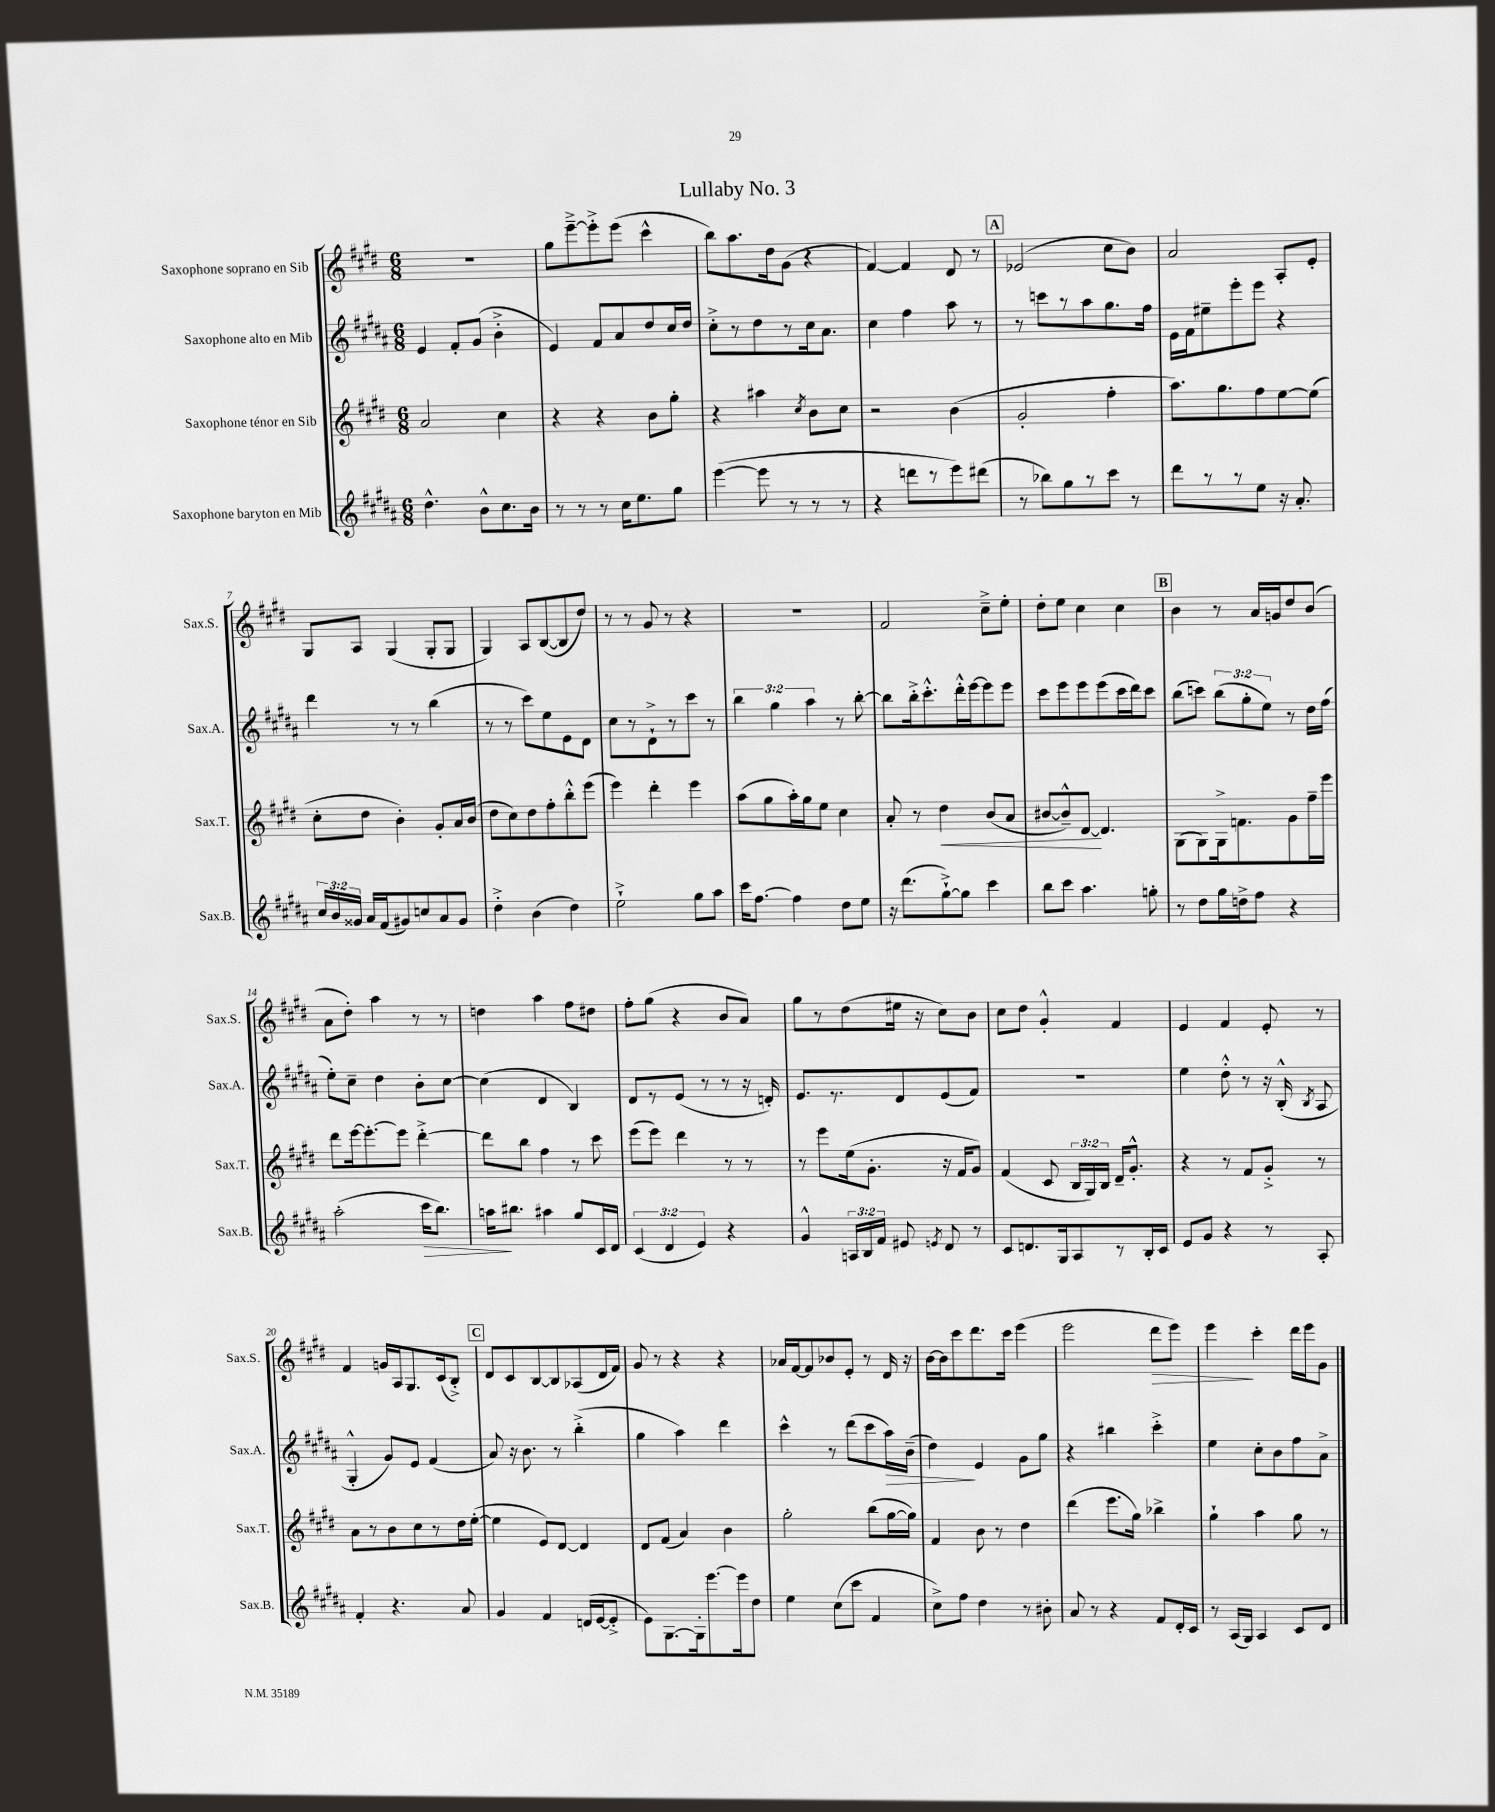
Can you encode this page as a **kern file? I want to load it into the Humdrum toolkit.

**kern	**dynam	**kern	**dynam	**kern	**dynam	**kern	**dynam
*part4	*part4	*part3	*part3	*part2	*part2	*part1	*part1
*staff4	*staff4	*staff3	*staff3	*staff2	*staff2	*staff1	*staff1
*I"Saxophone baryton en Mib	*	*I"Saxophone ténor en Sib	*	*I"Saxophone alto en Mib	*	*I"Saxophone soprano en Sib	*
*I'Sax.B.	*	*I'Sax.T.	*	*I'Sax.A.	*	*I'Sax.S.	*
*clefG2	*	*clefG2	*	*clefG2	*	*clefG2	*
*k[f#c#g#d#a#]	*	*k[f#c#g#d#]	*	*k[f#c#g#d#a#]	*	*k[f#c#g#d#]	*
*M6/8	*	*M6/8	*	*M6/8	*	*M6/8	*
=1	=1	=1	=1	=1	=1	=1	=1
4.dd#^^\	.	2a/	.	4e/	.	2.r	.
.	.	.	.	8f#'/L	.	.	.
8b^^\L	.	.	.	(8g#/J	.	.	.
8.cc#\	.	4cc#\	.	4b'^\	.	.	.
16b\Jk	.	.	.	.	.	.	.
=2	=2	=2	=2	=2	=2	=2	=2
8r	.	4r	.	4e/)	.	8gg#\L	.
8r	.	.	.	.	.	[8eee~^\	.
8r	.	4r	.	8f#/L	.	8eee'^\]	.
16cc#\KL	.	.	.	8a#/	.	(8eee\J	.
8.ee\	.	.	.	.	.	.	.
.	.	8b\L	.	8dd#/	.	4ccc#^^\	.
8gg#\J	.	8gg#'\J	.	16cc#/L	.	.	.
.	.	.	.	16dd#/JJ	.	.	.
=3	=3	=3	=3	=3	=3	=3	=3
([4eee\	.	4r	.	8cc#'^\L	.	8bb\L)	.
.	.	.	.	8r	.	8.aa\	.
8eee\]	.	4aa#X\	.	8dd#\	.	.	.
.	.	.	.	.	.	16dd#\k	.
8r	.	.	.	8r	.	(8g#\J	.
.	.	8qcc#/	.	.	.	.	.
8r	.	8b\L	.	16cc#\k	.	4r	.
.	.	.	.	8.a#\J	.	.	.
8r	.	8cc#\J	.	.	.	.	.
=4	=4	=4	=4	=4	=4	=4	=4
4r	.	2r	.	4cc#\	.	[4f#/)	.
8dddn\L	.	.	.	4ff#\	.	4f#/]	.
8r	.	.	.	.	.	.	.
8eee\)	.	(4b\	.	8aa#\	.	8d#/	.
(8ddd#X\J	.	.	.	8r	.	8r	.
!!LO:REH:place=s1:t=A
=5	=5	=5	=5	=5	=5	=5	=5
8r	.	2g#'/	.	8r	.	(2e-X/	.
8bb-X\L)	.	.	.	8cccn\L	.	.	.
8gg#\	.	.	.	8r	.	.	.
8r	.	.	.	8aa#\	.	.	.
8ccc#\J	.	4ff#'\	.	8.gg#\	.	8cc#\L	.
8r	.	.	.	.	.	8b\J)	.
.	.	.	.	16ff#\Jk	.	.	.
=6	=6	=6	=6	=6	=6	=6	=6
8ddd#\L	.	8.aa\L)	.	16e\LL	.	2a/	.
.	.	.	.	16f#\J	.	.	.
8r	.	.	.	8ee#X~\	.	.	.
.	.	8.gg#\	.	.	.	.	.
8r	.	.	.	8eee'\	.	.	.
8ee\J	.	8ff#\	.	8eee\J	.	.	.
16r	.	[8ee\	.	4r	.	8A'/L	.
8.a#'/	.	.	.	.	.	.	.
.	.	(8ee\J]	.	.	.	8e'/J	.
!!LO:LB:g=z
=7	=7	=7	=7	=7	=7	=7	=7
24cc#/LL	.	8cc#'\L	.	4ddd#\	.	8G#/L	.
24b/	.	.	.	.	.	.	.
24g##X/JJ	.	.	.	.	.	.	.
16a#/LL	.	8dd#\J	.	.	.	8A/J	.
(16f#/J	.	.	.	.	.	.	.
8g#X/)	.	4b'\)	.	8r	.	(4G#/	.
8ccn/	.	.	.	8r	.	.	.
8a#/	.	8g#'/L	.	(4bb\	.	8G#'/L	.
8g#/J	.	16a/L	.	.	.	8G#/J	.
.	.	(16b/JJ	.	.	.	.	.
=8	=8	=8	=8	=8	=8	=8	=8
4dd#'^\	.	8dd#\L	.	8r	.	4G#/)	.
.	.	8cc#\)	.	8r	.	.	.
(4b\	.	8dd#\	.	8ccc#\L)	.	8A/L	.
.	.	8ff#'\	.	8ee\	.	([8B/	.
4dd#\)	.	8bb'^^\	.	8e\	.	8B/]	.
.	.	(8eee\J	.	8d#\J	.	8dd#/J)	.
=9	=9	=9	=9	=9	=9	=9	=9
2ee`^\	.	4eee\)	.	8cc#\L	.	8r	.
.	.	.	.	8r	.	8r	.
.	.	4ddd#'\	.	8d#`^\	.	8g#/	.
.	.	.	.	8r	.	8r	.
8gg#\L	.	4eee\	.	8ccc#\J	.	4r	.
8aa#\J	.	.	.	8r	.	.	.
=10	=10	=10	=10	=10	=10	=10	=10
16ccc#\KL	.	(8aa\L	.	6bb\	.	2.r	.
[8.ff#\J	.	.	.	.	.	.	.
.	.	8gg#\	.	.	.	.	.
.	.	.	.	6gg#\	.	.	.
4ff#\]	.	16aa'\L)	.	.	.	.	.
.	.	16gg#\J	.	.	.	.	.
.	.	.	.	6aa#\	.	.	.
.	.	8ee\J	.	.	.	.	.
8dd#\L	.	4cc#\	.	8r	.	.	.
8ee\J	.	.	.	[8bb'\	.	.	.
=11	=11	=11	=11	=11	=11	=11	=11
16r	.	8a'/	.	8bb\L]	.	2f#/	.
(8.ddd#\L	.	.	.	.	.	.	.
.	.	8r	.	16bb'^\k	.	.	.
.	.	.	.	8.ccc#'^^\	.	.	.
!	!	!	!LO:HP:b	!	!	!	!
[8gg#`^\)	.	4dd#\	<	.	.	.	.
8gg#\J]	.	.	.	16ddd#'^^\L	.	.	.
.	.	.	.	[16eee\J	.	.	.
4ccc#\	.	(8b/L	.	8eee\]	.	8cc#~^\L	.
.	.	8a/J	.	8eee\J	.	8ee'\J	.
=12	=12	=12	=12	=12	=12	=12	=12
8bb\L	.	[8b#X/L	.	8ccc#\L	.	8dd#'\L	.
8ccc#\J	.	8b#~^^/])	.	8eee\	.	8ee\J	.
4.aa#\	.	[8d#/J	.	8eee\	.	4cc#\	.
.	.	4.d#/]	[	(8eee\	.	.	.
.	.	.	.	16ccc#\L	.	4cc#\	.
.	.	.	.	16ddd#\J)	.	.	.
8ggn'\	.	.	.	8ccc#\J	.	.	.
!!LO:REH:place=s1:t=B
=13	=13	=13	=13	=13	=13	=13	=13
8r	.	(8G#\L	.	(8bb\L	.	4b\	.
8dd#\L	.	8G#\)	.	8cccn\J)	.	.	.
16gg#\L	.	16G#^\k	.	(12bb\L	.	8r	.
16ddn^\J	.	8.fn\	.	.	.	.	.
.	.	.	.	12gg#'\	.	.	.
8ff#\J	.	.	.	.	.	16a/LL	.
.	.	.	.	12ee\J)	.	.	.
.	.	.	.	.	.	16gn/J	.
4r	.	8g#\	.	8r	.	8dd#/	.
.	.	16ff#~\L	.	16dd#\LL	.	(8b/J	.
.	.	16eee\JJ	.	(16ff#\JJ	.	.	.
!!LO:LB:g=z
=14	=14	=14	=14	=14	=14	=14	=14
(2aa#'\	.	8ddd#\L	.	8ee'\L)	.	8a\L	.
.	.	[16eee\k	.	8cc#~\J	.	8dd#'\J)	.
.	.	8.eee'\_	.	.	.	.	.
.	.	.	.	4dd#\	.	4aa\	.
.	.	8eee\J]	.	.	.	.	.
!	!LO:HP:b	!	!	!	!	!	!
16ccc#\KL	>	[4ddd#'^\	.	8b'\L	.	8r	.
8.bb\J)	.	.	.	.	.	.	.
.	.	.	.	[8cc#\J	.	8r	.
=15	=15	=15	=15	=15	=15	=15	=15
16aan\KL	.	8ddd#\L]	.	(4cc#\]	.	4ddn\	.
8.bb#X\J	]	.	.	.	.	.	.
.	.	8bb\J	.	.	.	.	.
4aa#X\	.	4ff#\	.	4d#/	.	4aa\	.
8gg#/L	.	8r	.	4B/)	.	8ff#\L	.
16c#/L	.	8ccc#\	.	.	.	8dd#X\J	.
16d#/JJ	.	.	.	.	.	.	.
=16	=16	=16	=16	=16	=16	=16	=16
(6c#/	.	(8eee\L	.	8d#/L	.	8ff#'\L	.
.	.	8eee\J)	.	8r	.	(8gg#\J	.
6d#/	.	.	.	.	.	.	.
.	.	4ddd#\	.	(8e/J	.	4r	.
6e/)	.	.	.	.	.	.	.
.	.	.	.	8r	.	.	.
4r	.	8r	.	8r	.	8b/L	.
.	.	8r	.	16r	.	8a/J)	.
.	.	.	.	16dn'/)	.	.	.
=17	=17	=17	=17	=17	=17	=17	=17
4g#^^/	.	8r	.	8.e/L	.	8gg#\L	.
.	.	8eee\L	.	.	.	8r	.
.	.	.	.	8.r	.	.	.
24An/LL	.	(16ee\k	.	.	.	(8dd#\	.
24B/	.	.	.	.	.	.	.
.	.	8.g#'\J	.	.	.	.	.
24f#/JJ	.	.	.	.	.	.	.
8e#X/	.	.	.	8d#/	.	16ee#X\Jk	.
.	.	.	.	.	.	16r	.
8qen/	.	.	.	.	.	.	.
8d#/	.	16r	.	(8e/	.	8cc#\L)	.
.	.	16f#/KL	.	.	.	.	.
8r	.	8g#/J)	.	8f#/J)	.	8b\J	.
=18	=18	=18	=18	=18	=18	=18	=18
8c#/L	.	(4f#/	.	2.r	.	8cc#\L	.
8.dn/	.	.	.	.	.	8dd#\J	.
.	.	8c#/	.	.	.	4g#'^^/	.
16G#/k	.	.	.	.	.	.	.
8A#/	.	24B/LL	.	.	.	.	.
.	.	24G#/)	.	.	.	.	.
.	.	24B/JJ	.	.	.	.	.
8r	.	16d#~/KL	.	.	.	4f#/	.
.	.	8.g#'^^/J	.	.	.	.	.
16B'/L	.	.	.	.	.	.	.
16c#/JJ	.	.	.	.	.	.	.
=19	=19	=19	=19	=19	=19	=19	=19
8e/L	.	4r	.	4ee\	.	4e/	.
8g#/J	.	.	.	.	.	.	.
4r	.	8r	.	8dd#'^^\	.	4f#/	.
.	.	8f#/L	.	8r	.	.	.
8r	.	8g#'^/J	.	16r	.	8e'/	.
.	.	.	.	(16B'^^/	.	.	.
.	.	.	.	8qB/	.	.	.
8A#'/	.	8r	.	8A#/	.	8r	.
!!LO:LB:g=z
=20	=20	=20	=20	=20	=20	=20	=20
4f#'/	.	8a\L	.	4G#'^^/	.	4f#/	.
.	.	8r	.	.	.	.	.
4.r	.	8b\	.	8g#/L)	.	16gn/LL	.
.	.	.	.	.	.	16A/J	.
.	.	8cc#\	.	8e/J	.	8.G#/	.
.	.	8r	.	(4f#/	.	.	.
.	.	.	.	.	.	(16c#/k	.
8a#/	.	16dd#\L	.	.	.	8B'^/J)	.
.	.	([16ee'\JJ	.	.	.	.	.
!!LO:REH:place=s1:t=C
=21	=21	=21	=21	=21	=21	=21	=21
4g#/	.	4ee\]	.	8a#/)	.	8d#/L	.
.	.	.	.	16r	.	8c#/	.
.	.	.	.	8.b\	.	.	.
4f#/	.	8e/L)	.	.	.	[8B/	.
.	.	[8d#/J	.	8r	.	8B/]	.
(16dn/LL	.	4d#/]	.	(4bb'^\	.	(8A-X/	.
[16e/J	.	.	.	.	.	.	.
8e'^/J]	.	.	.	.	.	16d#/L	.
.	.	.	.	.	.	16f#/JJ)	.
=22	=22	=22	=22	=22	=22	=22	=22
8e\L)	.	8d#/L	.	4gg#\	.	8g#/	.
[8.G#\	.	(8f#/J	.	.	.	8r	.
.	.	4a/)	.	4aa#\)	.	4r	.
16G#'\k]	.	.	.	.	.	.	.
[8.eee\	.	.	.	.	.	.	.
.	.	4b\	.	4ddd#\	.	4r	.
16eee\k]	.	.	.	.	.	.	.
8dd#\J	.	.	.	.	.	.	.
=23	=23	=23	=23	=23	=23	=23	=23
4ee\	.	2gg#'\	.	4ccc#^^\	.	16a-X/LL	.
.	.	.	.	.	.	[16f#/J	.
.	.	.	.	.	.	8f#/]	.
(8cc#\L	.	.	.	8r	.	8b-X/	.
8ccc#\J	.	.	.	(8ddd#\L	.	8e'/J	.
4f#/	.	(8bb\L	.	8ccc#\	.	8r	.
!	!	!	!	!	!LO:HP:b	!	!
.	.	[16gg#\L	.	16aa#\L)	>	16d#/	.
.	.	16gg#\JJ])	.	(16b~\JJ	.	16r	.
=24	=24	=24	=24	=24	=24	=24	=24
8cc#^\L)	.	4f#/	.	4dd#\)	.	[16b\LL	.
.	.	.	.	.	.	16b\J]	.
8ff#\J	.	.	.	.	.	8ccc#\	.
4dd#\	.	8b\	.	4e/	]	8.ddd#\	.
.	.	8r	.	.	.	.	.
.	.	.	.	.	.	16ccc#\Jk	.
8r	.	4dd#\	.	8g#\L	.	(4eee\	.
8b#X'\	.	.	.	8gg#\J	.	.	.
=25	=25	=25	=25	=25	=25	=25	=25
8a#/	.	(4ddd#\	.	4r	.	2eee\	.
8r	.	.	.	.	.	.	.
4r	.	8.eee\L	.	4bb#X\	.	.	.
.	.	16gg#\Jk)	.	.	.	.	.
!	!	!	!	!	!	!	!LO:HP:b
8f#/L	.	4bb-X^\	.	4ccc#'^\	.	8ddd#\L	>
16d#'/L	.	.	.	.	.	8eee\J)	.
16c#/JJ	.	.	.	.	.	.	.
=26	=26	=26	=26	=26	=26	=26	=26
8r	.	4gg#`\	.	4ee\	.	4eee\	.
(16A#/LL	.	.	.	.	.	.	.
16G#/JJ)	.	.	.	.	.	.	.
4A#/	.	4aa\	.	8cc#'\L	.	4ccc#'\	]
.	.	.	.	8b\	.	.	.
8c#/L	.	8gg#\	.	8ff#\	.	16ddd#\LL	.
.	.	.	.	.	.	16eee\J	.
8d#/J	.	8r	.	8a#^\J	.	8g#\J	.
==	==	==	==	==	==	==	==
*-	*-	*-	*-	*-	*-	*-	*-
